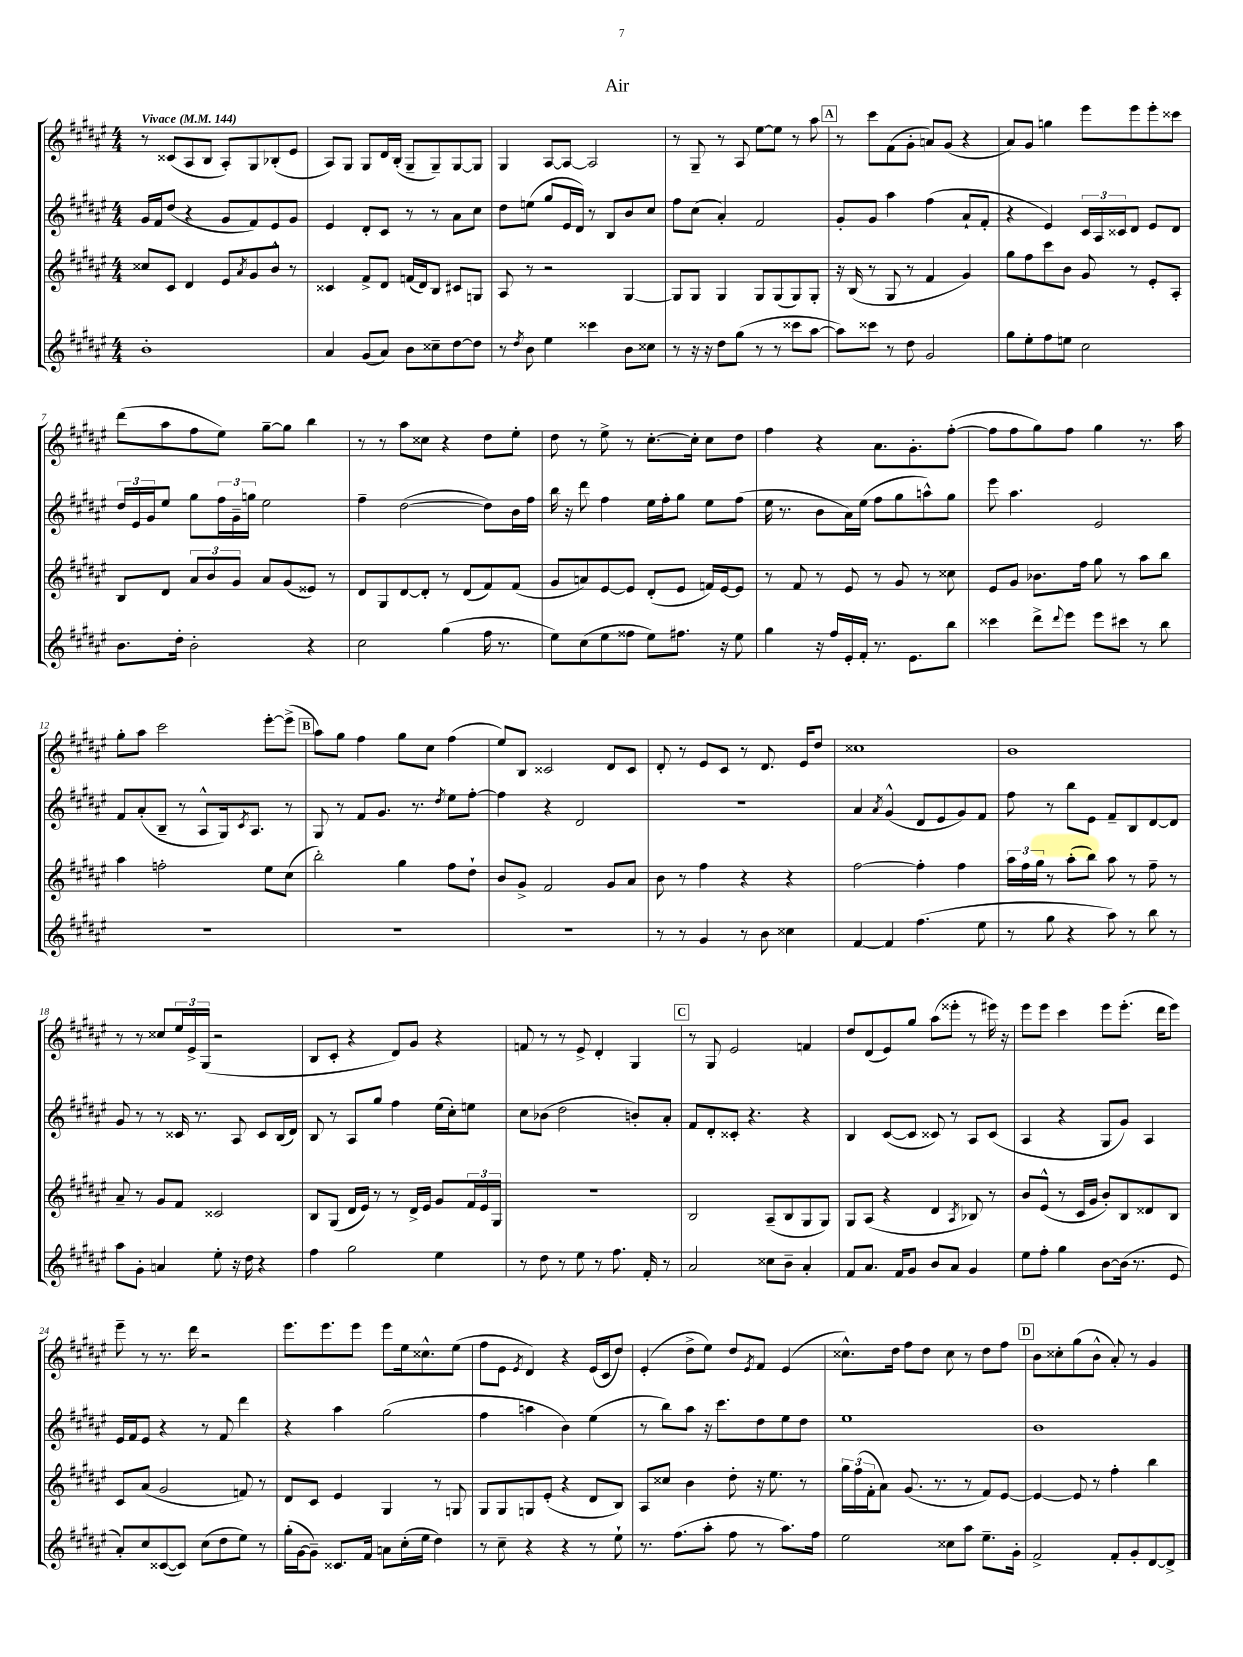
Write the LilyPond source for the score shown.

\header { title = "Air" }
<<
\new StaffGroup <<
\new Staff = "s0" {
    \clef treble \key fis \major \numericTimeSignature \time 4/4 \tempo "Vivace" 4 = 144
    r8 cisis'8( ais8 b8 ais8-.) gis8 bes8-.( eis'8 |
    ais8) gis8 gis8 dis'16 b16-.( gis8-- gis8--) gis8~ gis8 |
    gis4 ais8~ ais8~ ais2 |
    r8 gis8-- r8 ais8 eis''8~ eis''8 r8 ais''8 |
    \mark \markup { \box "A" } r8 cis'''8 fis'8( gis'8-. a'8) gis'8( r4 |
    ais'8) gis'8 g''4 eis'''8 eis'''8 eis'''8-. cisis'''8 |
    dis'''8( ais''8 fis''8 eis''8) gis''8~-- gis''8 b''4 |
    r8 r8 ais''8 cisis''8 r4 dis''8 eis''8-. |
    dis''8 r8 eis''8-> r8 cis''8.~-. cis''16-. cis''8 dis''8 |
    fis''4 r4 ais'8. gis'8.-. fis''8~-.( |
    fis''8 fis''8 gis''8) fis''8 gis''4 r8. ais''16 |
    gis''8-. ais''8 cis'''2 eis'''8~-. eis'''8->( |
    \mark \markup { \box "B" } ais''8) gis''8 fis''4 gis''8 cis''8 fis''4( |
    eis''8) b8 cisis'2 dis'8 cisis'8 |
    dis'8-. r8 eis'8 cis'8 r8 dis'8. eis'16 dis''8 |
    cisis''1 |
    b'1 |
    r8 r8 cisis''8 \tuplet 3/2 { eis''16 eis'16-> gis16( } r2 |
    b8 cis'8-. r4 dis'8) gis'8 r4 |
    f'8 r8 r8 eis'8-> dis'4-. gis4 |
    \mark \markup { \box "C" } r8 gis8 eis'2 f'4 |
    dis''8 dis'8( eis'8) gis''8 ais''8( eisis'''8-. r8 eis'''16) r16 |
    eis'''8 eis'''8 cis'''4 eis'''8 eis'''8.-.( dis'''16 eis'''8) |
    eis'''8-- r8 r8. dis'''16 r2 |
    eis'''8. eis'''8. eis'''8 eis'''8 eis''16 cisis''8.-^ eis''8( |
    fis''8 eis'8 \acciaccatura { eis'8 } dis'4) r4 eis'16( cis'16 dis''8) |
    eis'4-.( dis''8-> eis''8) dis''8 \acciaccatura { eis'8 } fis'8 eis'4( |
    cisis''8.-^) dis''16 fis''8 dis''8 cisis''8 r8 dis''8 fis''8 |
    \mark \markup { \box "D" } b'8 cisis''8-. gis''8( b'8-^ ais'8-.) r8 gis'4 \bar "|." |
}
\new Staff = "s1" {
    \clef treble \key fis \major \numericTimeSignature \time 4/4
    gis'16 fis'16 dis''8( r4 gis'8 fis'8) eis'8 gis'8 |
    eis'4 dis'8-. cis'8 r8 r8 ais'8 cis''8 |
    dis''8 e''8( gis''8 eis'16 dis'16) r8 b8 b'8 cis''8 |
    fis''8 cis''8( ais'4-.) fis'2 |
    \mark \markup { \box "A" } gis'8-. gis'8 ais''4 fis''4( ais'8-! fis'8-. |
    r4 eis'4) \tuplet 3/2 { cis'16 ais16 cisis'16 } dis'8 eis'8 dis'8 |
    \tuplet 3/2 { dis''16 eis'16 gis'16 } eis''8 gis''8 \tuplet 3/2 { fis''16 gis'16-- g''16 } eis''2 |
    fis''4-- dis''2~( dis''8) b'16 fis''16 |
    b''16 r16 dis'''8 fis''4 eis''16 fis''16-. gis''8 eis''8 fis''8( |
    eis''16 r8. b'8 ais'16) eis''16( fis''8 gis''8 a''8-^) gis''8 |
    eis'''8 ais''4. eis'2 |
    fis'8 ais'8-.( b8-- r8 ais8-^ gis16) \acciaccatura { cis'8 } ais8. r8 |
    \mark \markup { \box "B" } gis8 r8 fis'8 gis'8. r8. \acciaccatura { dis''8 } eis''8 fis''8~-. |
    fis''4 r4 dis'2 |
    R1 |
    ais'4 \acciaccatura { ais'8 } gis'4-^( dis'8 eis'8 gis'8) fis'8 |
    fis''8 r8 b''8 eis'8 fis'8-- b8 dis'8~ dis'8 |
    gis'8 r8 r8 cisis'16 r8. ais8 cisis'8 b16( dis'16) |
    b8 r8 ais8 gis''8 fis''4 eis''16( cis''16-.) e''8 |
    cis''8 bes'8( dis''2 b'8-.) ais'8-. |
    \mark \markup { \box "C" } fis'8 dis'8-. cisis'8-. r4. r4 |
    b4 cis'8~( cis'8 cisis'8) r8 ais8 cisis'8( |
    ais4 r4 gis8 gis'8) ais4 |
    eis'16 fis'16 eis'8 r4 r8 fis'8 dis'''4 |
    r4 ais''4 gis''2( |
    fis''4 a''4 b'4) eis''4( |
    r8 b''8) ais''8 r16 cis'''8. dis''8 eis''8 dis''8 |
    eis''1 |
    \mark \markup { \box "D" } b'1 \bar "|." |
}
\new Staff = "s2" {
    \clef treble \key fis \major \numericTimeSignature \time 4/4
    cisis''8 cis'8 dis'4 eis'8 \acciaccatura { ais'8 } gis'8 b'8-^ r8 |
    cisis'4 fis'8-> dis'8 f'16( dis'16) b8 cis'8 g8 |
    ais8 r8 r2 gis4~ |
    gis8 gis8 gis4 gis8 gis8( gis8) gis8-. |
    \mark \markup { \box "A" } r16 b16( r8 gis8 r8 fis'4 gis'4) |
    gis''8 fis''8 cis'''8 b'8 gis'8 r8 eis'8-. ais8-. |
    b8 dis'8 \tuplet 3/2 { ais'8 b'8 gis'8 } ais'8 gis'8( eisis'8) r8 |
    dis'8 gis8 dis'8~ dis'8-. r8 dis'8( fis'8) fis'8( |
    gis'8 a'8) eis'8~ eis'8 dis'8-.( eis'8 f'16) eis'16~ eis'8 |
    r8 fis'8 r8 eis'8 r8 gis'8 r8 cisis''8 |
    eis'8 gis'8 bes'8. fis''16 gis''8 r8 ais''8 b''8 |
    ais''4 f''2-. eis''8 cis''8( |
    \mark \markup { \box "B" } b''2-.) gis''4 fis''8 dis''8-! |
    b'8 gis'8-> fis'2 gis'8 ais'8 |
    b'8 r8 fis''4 r4 r4 |
    fis''2~ fis''4-. fis''4 |
    \tuplet 3/2 { ais''16 fis''16 gis''16 } r8 ais''8-.( b''8) ais''8 r8 fis''8-- r8 |
    ais'8-- r8 gis'8 fis'8 cisis'2 |
    b8 gis8( dis'16 eis'16) r8 r8 dis'16-> eis'16 gis'8 \tuplet 3/2 { fis'16 eis'16 gis16 } |
    R1 |
    \mark \markup { \box "C" } b2 ais8--( b8 gis8 gis8) |
    gis8 ais8( r4 dis'4 \acciaccatura { ais8 } bes8) r8 |
    b'8 eis'8-^( r8 cis'16 gis'16 b'8-.) b8 disis'8 b8 |
    cis'8 ais'8( gis'2 f'8) r8 |
    dis'8 cis'8 eis'4 gis4 r8 g8 |
    gis8 gis8 g8 eis'8-.( r4 dis'8 b8) |
    ais8 cisis''8 b'4 dis''8-. r16 eis''8. r8 |
    \tuplet 3/2 { gis''16 fis''16( fis'16-. } ais'8) gis'8.( r8. r8 fis'8) eis'8~ |
    \mark \markup { \box "D" } eis'4~ eis'8 r8 fis''4-. b''4 \bar "|." |
}
\new Staff = "s3" {
    \clef treble \key fis \major \numericTimeSignature \time 4/4
    b'1-. |
    ais'4 gis'8( ais'8) b'8 cisis''8-- dis''8~ dis''8 |
    r8 \acciaccatura { dis''8 } b'8 eis''4 cisis'''4 b'8 cisis''8 |
    r8 r16 r16 dis''8 gis''8( r8 r8 cisis'''8 ais''8~ |
    \mark \markup { \box "A" } ais''8) cisis'''8 r8 dis''8 gis'2 |
    gis''8 eis''8-. fis''8 e''8 cis''2 |
    b'8. dis''16-. b'2-. r4 |
    cis''2 gis''4( fis''16 r8. |
    eis''8) cis''8( eis''8 fisis''8 eis''8) fis''8. r16 eis''8 |
    gis''4 r16 fis''16 eis'16-. fis'16-. r8. eis'8. b''8 |
    cisis'''4 dis'''8-> \appoggiatura { dis'''8 } eis'''8 eis'''8 cis'''8 r8 b''8 |
    R1 |
    \mark \markup { \box "B" } R1 |
    R1 |
    r8 r8 gis'4 r8 b'8 cisis''4 |
    fis'4~ fis'4 fis''4.( eis''8 |
    r8 gis''8 r4 ais''8) r8 b''8 r8 |
    ais''8 gis'8-. a'4 eis''8-. r16 dis''16 r4 |
    fis''4 gis''2 eis''4 |
    r8 dis''8 r8 eis''8 r8 fis''8. fis'16-. r8 |
    \mark \markup { \box "C" } ais'2 cisis''8 b'8-- ais'4-. |
    fis'8 ais'8. fis'16 gis'8 b'8 ais'8 gis'4 |
    eis''8 fis''8-. gis''4 b'8~ b'16( r8. eis'8 |
    ais'8-.) cis''8 cisis'8~( cisis'8) cis''8( dis''8 eis''8) r8 |
    gis''16-.( gis'16~ gis'8--) cisis'8. fis'16 a'8 cis''16-.( eis''16 dis''4) |
    r8 cis''8-- r4 r4 r8 eis''8-! |
    r8. fis''8.( ais''8-. fis''8 r8 ais''8.) fis''16 |
    eis''2 cisis''8 ais''8 eis''8.-- gis'16-. |
    \mark \markup { \box "D" } fis'2-> fis'8-. gis'8-. dis'8~ dis'8-> \bar "|." |
}
>>
>>
